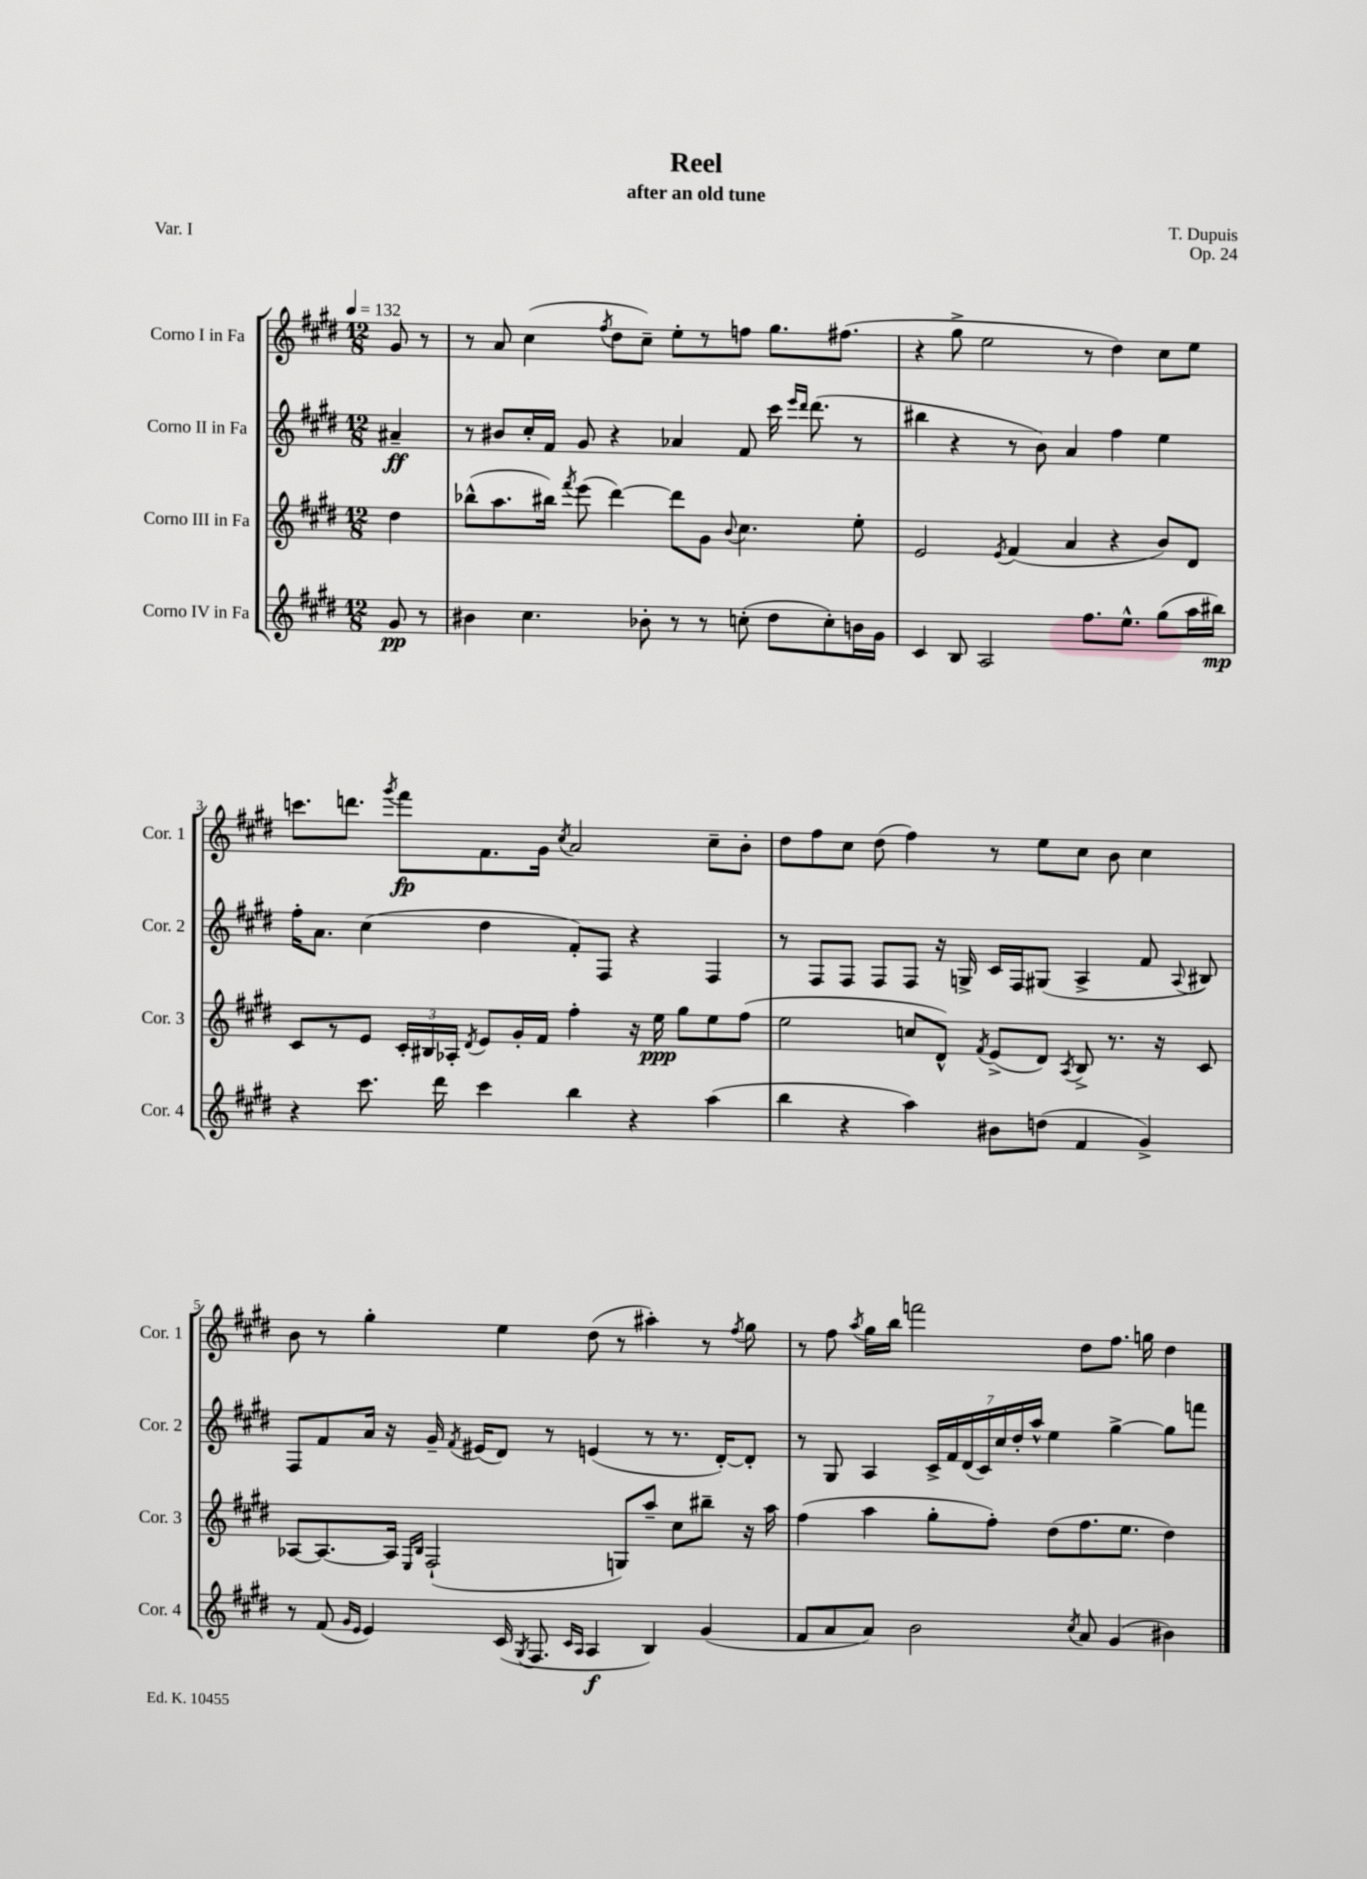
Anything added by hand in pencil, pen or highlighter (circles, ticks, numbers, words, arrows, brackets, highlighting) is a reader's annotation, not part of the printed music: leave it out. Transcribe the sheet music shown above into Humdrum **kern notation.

**kern	**dynam	**kern	**dynam	**kern	**dynam	**kern	**dynam
*part4	*part4	*part3	*part3	*part2	*part2	*part1	*part1
*staff4	*staff4	*staff3	*staff3	*staff2	*staff2	*staff1	*staff1
*I"Corno IV in Fa	*	*I"Corno III in Fa	*	*I"Corno II in Fa	*	*I"Corno I in Fa	*
*I'Cor. 4	*	*I'Cor. 3	*	*I'Cor. 2	*	*I'Cor. 1	*
*clefG2	*	*clefG2	*	*clefG2	*	*clefG2	*
*k[f#c#g#d#]	*	*k[f#c#g#d#]	*	*k[f#c#g#d#]	*	*k[f#c#g#d#]	*
*M12/8	*	*M12/8	*	*M12/8	*	*M12/8	*
*MM132	*	*MM132	*	*MM132	*	*MM132	*
=	=	=	=	=	=	=	=
8g#/	pp	4dd#\	.	4a#X~/	ff	8g#/	.
8r	.	.	.	.	.	8r	.
=1	=1	=1	=1	=1	=1	=1	=1
4b#X\	.	(8bb-X^^\L	.	8r	.	8r	.
.	.	8.aa\	.	8b#X/L	.	8a/	.
4.cc#\	.	.	.	16cc#'/L	.	(4cc#\	.
.	.	16bb#X\Jk)	.	16f#/JJ	.	.	.
.	.	8qfff#/	.	.	.	.	.
.	.	(8eee\	.	8g#/	.	.	.
.	.	.	.	.	.	8qff#/	.
.	.	[4ddd#\)	.	4r	.	8dd#\L	.
8b-X'\	.	.	.	.	.	8cc#~\J)	.
8r	.	8ddd#\L]	.	4a-X/	.	8ee'\L	.
8r	.	8g#\J	.	.	.	8r	.
.	.	8qqb/	.	.	.	.	.
(8ccn'\	.	4.cc#\	.	8f#/	.	8ffn\J	.
8dd#\L	.	.	.	16ccc#\	.	8.gg#\L	.
.	.	.	.	16qqeee/LL	.	.	.
.	.	.	.	16qqddd#/JJ	.	.	.
.	.	.	.	(8.ddd#\	.	.	.
8cc'\)	.	.	.	.	.	.	.
.	.	.	.	.	.	(8.ff#X\J	.
16bn\L	.	8ee'\	.	8r	.	.	.
16g#\JJ	.	.	.	.	.	.	.
=2	=2	=2	=2	=2	=2	=2	=2
4c#/	.	2e/	.	4bb#X\	.	4r	.
8B/	.	.	.	4r	.	8gg#^\	.
2A/	.	.	.	.	.	2ee\	.
.	.	8qe/	.	.	.	.	.
.	.	(4f#/	.	8r	.	.	.
.	.	.	.	8b\)	.	.	.
.	.	4a/	.	4a/	.	.	.
8.ff#\L	.	.	.	.	.	8r	.
.	.	4r	.	4ff#\	.	4dd#\)	.
8.ee^^\J	.	.	.	.	.	.	.
(8gg#\L	.	8b/L)	.	4ee\	.	8cc#\L	.
16aa\L	.	8d#/J	.	.	.	8ee\J	.
16bb#X\JJ)	mp	.	.	.	.	.	.
!!LO:LB:g=z
=3	=3	=3	=3	=3	=3	=3	=3
4r	.	8c#/L	.	16ff#'\KL	.	8.cccn\L	.
.	.	.	.	8.a\J	.	.	.
.	.	8r	.	.	.	.	.
.	.	.	.	.	.	8.dddn\J	.
8.ccc#\	.	8e/J	.	(4cc#\	.	.	.
.	.	.	.	.	.	8qggg#/	.
.	.	24c#'/LL	.	.	.	8fff#\L	fp
.	.	24B#X/	.	.	.	.	.
16ddd#\	.	.	.	.	.	.	.
.	.	24A-X'/JJ	.	.	.	.	.
.	.	8qd#/	.	.	.	.	.
4ccc#\	.	8e/L	.	4dd#\	.	8.f#\	.
.	.	16g#'/L	.	.	.	.	.
.	.	16f#/JJ	.	.	.	16g#\Jk	.
.	.	.	.	.	.	8qcc#/	.
4bb\	.	4ff#'\	.	8f#'/L)	.	2a/	.
.	.	.	.	8F#/J	.	.	.
4r	.	16r	.	4r	.	.	.
.	.	16ee\	ppp	.	.	.	.
.	.	8gg#\L	.	.	.	.	.
(4aa\	.	8ee\	.	4F#/	.	8cc#~\L	.
.	.	(8ff#\J	.	.	.	8b'\J	.
=4	=4	=4	=4	=4	=4	=4	=4
4bb\	.	2ee\	.	8r	.	8dd#\L	.
.	.	.	.	8F#/L	.	8ff#\	.
4r	.	.	.	8F#/J	.	8cc#\J	.
.	.	.	.	8F#/L	.	(8dd#\	.
4aa\)	.	8ccn/L	.	8F#/J	.	4ff#\)	.
.	.	8d#^^/J)	.	16r	.	.	.
.	.	.	.	16Gn^/	.	.	.
.	.	8qf#/	.	.	.	.	.
8b#X\L	.	(8e^/L	.	16c#/LL	.	8r	.
.	.	.	.	16F#/J	.	.	.
(8ddn\J	.	8d#/J)	.	(8G#X/J	.	8ee\L	.
.	.	8qA/	.	.	.	.	.
4f#/	.	8B^/	.	4A^/	.	8cc#\J	.
.	.	8.r	.	.	.	8b\	.
4g#^/)	.	.	.	8f#/	.	4cc#\	.
.	.	16r	.	.	.	.	.
.	.	.	.	8qqA/	.	.	.
.	.	8c#/	.	8B#X/)	.	.	.
!!LO:LB:g=z
=5	=5	=5	=5	=5	=5	=5	=5
8r	.	[8A-X/L	.	8F#/L	.	8b\	.
(8f#/	.	8.A-/_	.	8f#/	.	8r	.
16qqg#/LL	.	.	.	.	.	.	.
16qqe/JJ	.	.	.	.	.	.	.
4e/)	.	.	.	16a/Jk	.	4gg#'\	.
.	.	16A-/Jk]	.	16r	.	.	.
.	.	16qqE/LL	.	.	.	.	.
.	.	16qqB/JJ	.	.	.	.	.
.	.	(2F#`/	.	16g#~/	.	.	.
.	.	.	.	8qf#/	.	.	.
.	.	.	.	(16e#X/KL	.	.	.
(16c#/	.	.	.	8d#/J)	.	4ee\	.
8qG#/	.	.	.	.	.	.	.
8.F#/	.	.	.	.	.	.	.
.	.	.	.	8r	.	.	.
16qqc#/LL	.	.	.	.	.	.	.
16qqA/JJ	.	.	.	.	.	.	.
4A/	f	.	.	(4en/	.	(8dd#\	.
.	.	8Gn/L)	.	.	.	8r	.
4B/)	.	8aa~/J	.	8r	.	4aa#X'\)	.
.	.	8cc#\L	.	8.r	.	.	.
(4g#/	.	8bb#X~\J	.	.	.	8r	.
.	.	.	.	[16d#'/KL)	.	.	.
.	.	.	.	.	.	8qff#/	.
.	.	16r	.	8d#'/J]	.	8gg#\	.
.	.	16aa\	.	.	.	.	.
=6	=6	=6	=6	=6	=6	=6	=6
8f#/L	.	(4ff#\	.	8r	.	8r	.
8a/	.	.	.	8G#/	.	8ff#\	.
.	.	.	.	.	.	8qaa/	.
8a/J)	.	4aa\	.	4A/	.	16gg#\LL	.
.	.	.	.	.	.	16bb\JJ	.
2b\	.	.	.	.	.	2fffn\	.
.	.	8gg#'\L	.	28c#^/LL	.	.	.
.	.	.	.	28f#/	.	.	.
.	.	.	.	(28d#/	.	.	.
.	.	.	.	28c#/)	.	.	.
.	.	8ff#'\J)	.	.	.	.	.
.	.	.	.	28cc#/	.	.	.
.	.	.	.	28dd#'/	.	.	.
.	.	.	.	28aa^^/JJ	.	.	.
.	.	(8dd#\L	.	4ee\	.	.	.
8qcc#/	.	.	.	.	.	.	.
8a/	.	8.ff#\	.	.	.	8dd#\L	.
(4g#/	.	.	.	[4gg#^\	.	8.ff#\J	.
.	.	8.ee\J	.	.	.	.	.
.	.	.	.	.	.	16ggn\	.
4b#X\)	.	4dd#\)	.	8gg#\L]	.	4dd#\	.
.	.	.	.	8fffn\J	.	.	.
==	==	==	==	==	==	==	==
*-	*-	*-	*-	*-	*-	*-	*-
